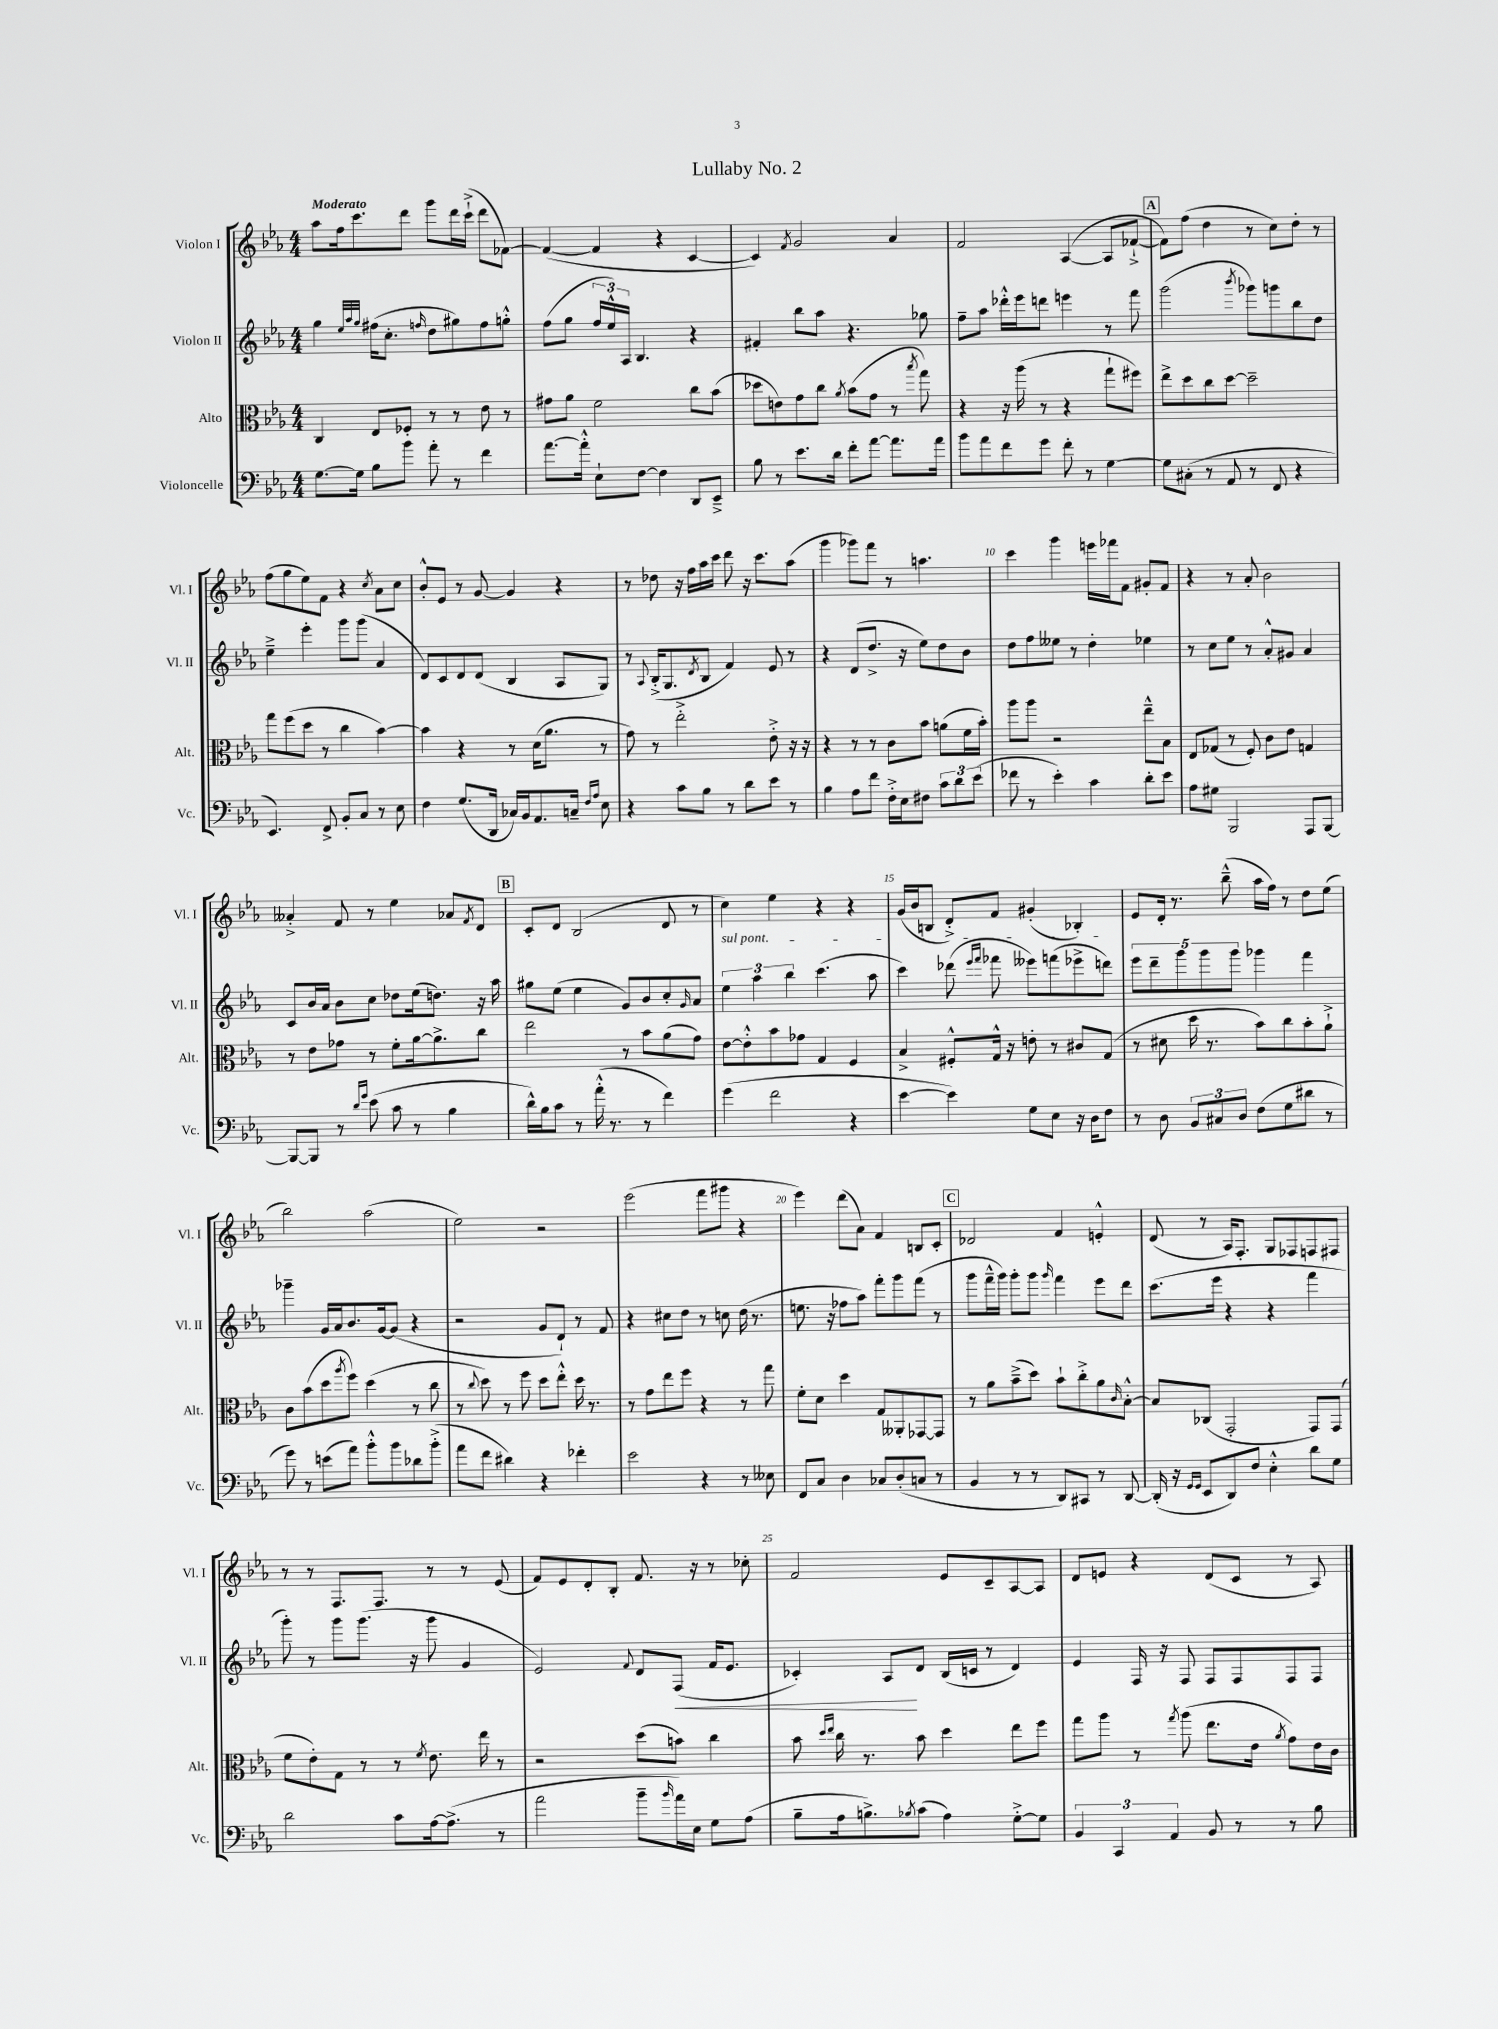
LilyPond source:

\header { title = "Lullaby No. 2" }
<<
\new StaffGroup <<
\new Staff = "s0" \with { instrumentName = "Violon I" shortInstrumentName = "Vl. I" } {
    \clef treble \key ees \major \numericTimeSignature \time 4/4 \tempo "Moderato"
    aes''8 f''16 c'''8. d'''8 g'''8 d'''16 c'''16-!->( d'''8 fes'8~) |
    fes'4~( fes'4 r4 c'4~ |
    c'4) \acciaccatura { f'8 } g'2 aes'4 |
    f'2 aes4~( aes8 fes'8~-!-> |
    \mark \markup { \box "A" } fes'8) f''8( d''4 r8 c''8) d''8-. r8 |
    f''8( g''8 ees''8) f'8 r4 \acciaccatura { c''8 } aes'8 c''8 |
    bes'8-.-^ ees'8 r8 g'8~ g'4 r4 |
    r8 des''8 r16 f''16 aes''16 c'''16 d'''8 r16 c'''8. aes''8( |
    g'''4 ges'''8) f'''8 r8 a''4. |
    c'''4 g'''4 e'''16 fes'''16 f'8 gis'8-. f'8 |
    r4 r8 aes'8-. bes'2 |
    aeses'4-.-> f'8 r8 ees''4 aes'8 \acciaccatura { f'8 } d'8 |
    \mark \markup { \box "B" } c'8-. d'8 bes2( d'8 r8 |
    c''4) ees''4 r4 r4 |
    g'16( bes'16 b8 d'8-.->) f'8 gis'4-.( bes4-.) |
    ees'8 d'16-. r8. bes''8---^( aes''16 f''16) r8 d''8 ees''8( |
    bes''2) aes''2( |
    ees''2) r2 |
    ees'''2( f'''8 gis'''8 r4 |
    ees'''4) d'''8( aes'8) f'4 b8 c'8-. |
    \mark \markup { \box "C" } des'2 f'4 e'4-.-^ |
    d'8( r8 aes16) f8.-. g8 fes8 f8 fis8 |
    r8 r8 f8. f8. r8 r8 ees'8( |
    f'8) ees'8 d'8-. bes8-. f'8. r16 r8 ces''8-. |
    f'2 ees'8 c'8-- aes8~ aes8 |
    d'8 e'8 r4 d'8( c'8 r8 aes8) \bar "|." |
}
\new Staff = "s1" \with { instrumentName = "Violon II" shortInstrumentName = "Vl. II" } {
    \clef treble \key ees \major \numericTimeSignature \time 4/4
    g''4 \grace { ees''32 aes''32 g''32 } fis''16( c''8.-. \grace { f''16 } d''8 gis''8) f''8 g''8-.-^ |
    f''8( g''8 \tuplet 3/2 { f''16 ees''16-^) aes16 } bes4. r4 |
    fis'4-. bes''8 aes''8 r4. ges''8 |
    f''8-- aes''8 des'''16-.-^ ees'''16 d'''8 e'''4 r8 f'''8 |
    \mark \markup { \box "A" } g'''2( \acciaccatura { bes'''8 } ges'''8) g'''8 bes''8 d''8 |
    ees''4---> ees'''4-. g'''8 g'''8( aes'4 |
    d'8) c'8 d'8 d'8( bes4 aes8 g8) |
    r8 \appoggiatura { aes8 } bes16-.->( g8. \acciaccatura { d'8 } bes8 f'4) ees'8 r8 |
    r4 d'8( d''8.-> r16 ees''8) d''8 bes'8 |
    d''8 f''8 eeses''8 r8 d''4-. ees''4 |
    r8 c''8 ees''8 r8 aes'8-.-^ gis'8 aes'4 |
    c'8 bes'16 aes'16 bes'8 c''8 des''8 ees''16( d''8.) r16 aes''16 |
    \mark \markup { \box "B" } gis''8 ees''8( ees''4 g'8) bes'8 c''8-. \grace { g'16 } aes'8 |
    \tuplet 3/2 { \once \override TextSpanner.bound-details.left.text = \markup { \italic "sul pont." } ees''4\startTextSpan aes''4 bes''4 } c'''4.( aes''8 |
    c'''4) des'''8( \grace { ees'''16 f'''16 } fes'''8 eeses'''8) f'''8( ees'''8-> d'''8\stopTextSpan) |
    \tuplet 5/4 { ees'''8 d'''8-- g'''8 g'''8 g'''8 } ges'''4 f'''4 |
    ges'''4-- g'16 aes'16 bes'8. g'16~ g'8( r4 |
    r2 g'8 d'8-!) r8 f'8 |
    r4 cis''8 d''8 r8 c''8 d''16( r8. |
    e''8. r16 fes''8 aes''8) f'''8-. g'''8 f'''8( r8 |
    \mark \markup { \box "C" } g'''8 f'''16---^ g'''16) g'''8-. g'''8 \grace { g'''16 } f'''4 ees'''8 d'''8 |
    c'''8.( ees'''16 r4 r4 f'''4 |
    g'''8-.) r8 g'''8 g'''8.( r16 g'''8 g'4 |
    ees'2) \appoggiatura { f'8 } d'8 f8\<( f'16 ees'8. |
    ces'4-.) aes8\! d'8 bes16( c'16 r8 d'4) |
    ees'4 f16 r16 f8 f8 f8 f8 f8 \bar "|." |
}
\new Staff = "s2" \with { instrumentName = "Alto" shortInstrumentName = "Alt." } {
    \clef alto \key ees \major \numericTimeSignature \time 4/4
    c4 ees8 fes8-. r8 r8 ees'8 r8 |
    gis'8 aes'8 f'2 c''8 bes'8( |
    des''8 e'8) g'8 c''8 \acciaccatura { aes'8 } bes'8( g'8 r8 \acciaccatura { bes''8 } g''8) |
    r4 r16 aes''16( r8 r4 g''8-! fis''8) |
    \mark \markup { \box "A" } ees''8-> d''8 c''8 d''8~ d''2-- |
    g''8 f''8( d''8 r8 c''4 bes'4~) |
    bes'4 r4 r8 d'16( aes'8. r8 |
    g'8) r8 ees''2-.-> ees'8-.-> r16 r16 |
    r4 r8 r8 c'8 bes'8 a'8( f'16 bes'16-.) |
    aes''8 aes''8 r2 ees''8---^ bes8 |
    ees8 ges8( r8 f8-.) c'8 ees'8 g4 |
    r8 ees'8 ges'8 r8 f'8-. aes'16~ aes'8.-> c''8 |
    \mark \markup { \box "B" } ees''2 r8 bes'8 aes'8( g'8) |
    ees'8~ ees'8-.-^ bes'8 ges'8 g4 f4 |
    bes4-> fis8-.-^ g16-^ r16 e'8-. r8 cis'8 g8( |
    r8 dis'8 d''16 r8. bes'8) c''8 bes'8-. aes'8-!-> |
    c'8 bes'8( d''8 \acciaccatura { aes''8 } f''8) d''4( r8 c''8 |
    r8 \appoggiatura { c''8 } d''8) r8 f''8 d''8 ees''8-.-^ d''16 r8. |
    r8 g'8 ees''8 f''8 r4 r8 g''8 |
    f'8-. d'8 d''4 g8 aeses,8-. ges,8~ ges,8 |
    \mark \markup { \box "C" } r8 aes'8 bes'8--->( d''8) bes'8-! c''8-.-> aes'8 \grace { c'16 } bes8~-.-^ |
    bes8 ces8( g,2-. g,8) g,8( |
    f'8 ees'8-.) g8 r8 r8 \acciaccatura { f'8 } ees'8. ees''16 r8 |
    r2 d''8( b'8) c''4 |
    bes'8 \grace { d''16 ees''16 } c''16 r8. bes'8 d''4 ees''8 f''8 |
    g''8 aes''8 r8 \acciaccatura { g''8 } aes''8( ees''8. ees'16 \acciaccatura { aes'8 } g'8) ees'16 c'16 \bar "|." |
}
\new Staff = "s3" \with { instrumentName = "Violoncelle" shortInstrumentName = "Vc." } {
    \clef bass \key ees \major \numericTimeSignature \time 4/4
    g8.~ g16 bes8 bes'8 aes'8-. r8 f'4 |
    aes'8.~ aes'16-.-^ ees8-! f8~ f4 d,8 ees,8---> |
    bes8 r8 ees'8. d'16 f'8-. aes'8~ aes'8. aes'16 |
    bes'8 aes'8 f'8 g'8 f'8-. r8 g4~ |
    \mark \markup { \box "A" } g8 cis8-.( r8 aes,8 r8 f,8 r4 |
    ees,4.) f,8-> bes,8-. c8 r8 ees8 |
    f4 g8.( d,16 ces16) bes,16 aes,8. c16-- \grace { f16 aes16 } ees8 |
    r4 c'8 bes8 r8 d'8 ees'8 r8 |
    bes4 aes8 f'8 f16-.-> ees16 fis8 \tuplet 3/2 { c'8 d'8 ees'8( } |
    fes'8 r8 ees'4-.) c'4 d'8-. ees'8 |
    aes8 gis8 bes,,2 aes,,8 bes,,8~ |
    bes,,8~ bes,,8 r8 \grace { d'16 g'16 } ees'8( c'8 r8 bes4 |
    \mark \markup { \box "B" } d'16-^) bes16 c'8 r8 aes'16-.-^( r8. r8 f'4) |
    g'4( f'2 r4 |
    ees'4~ ees'4) g8 ees8 r16 d16 f8 |
    r8 d8 \tuplet 3/2 { bes,8 cis8 d8 } f8( g8 dis'8 r8 |
    g'8) r8 e'8( aes'8) bes'8-.-^ bes'8 des'8 bes'8-.->( |
    aes'8 f'8 dis'4) r4 fes'4-. |
    ees'2 r4 r8 eeses8 |
    f,8 c8 d4 ces8 d8-.( c8 r8 |
    \mark \markup { \box "C" } bes,4 r8 r8 d,8) cis,8 r8 d,8~ |
    d,16-.( r16 \grace { g,16 g,16 } ees,8 d,8) f8 ees4-.-^ d'8 g8 |
    d'2 c'8 aes16~ aes8.->( r8 |
    aes'2 bes'8-- \grace { bes'16 } aes'16) ees16 g8 aes8( |
    bes8-- aes16 b8.->) \acciaccatura { bes8 } c'8( aes4) g8~-.-> g8 |
    \tuplet 3/2 { bes,4 c,4 aes,4 } bes,8 r8 r8 bes8 \bar "|." |
}
>>
>>
\layout { \context { \Score \override BarNumber.break-visibility = ##(#f #t #t) barNumberVisibility = #(every-nth-bar-number-visible 5) } }
